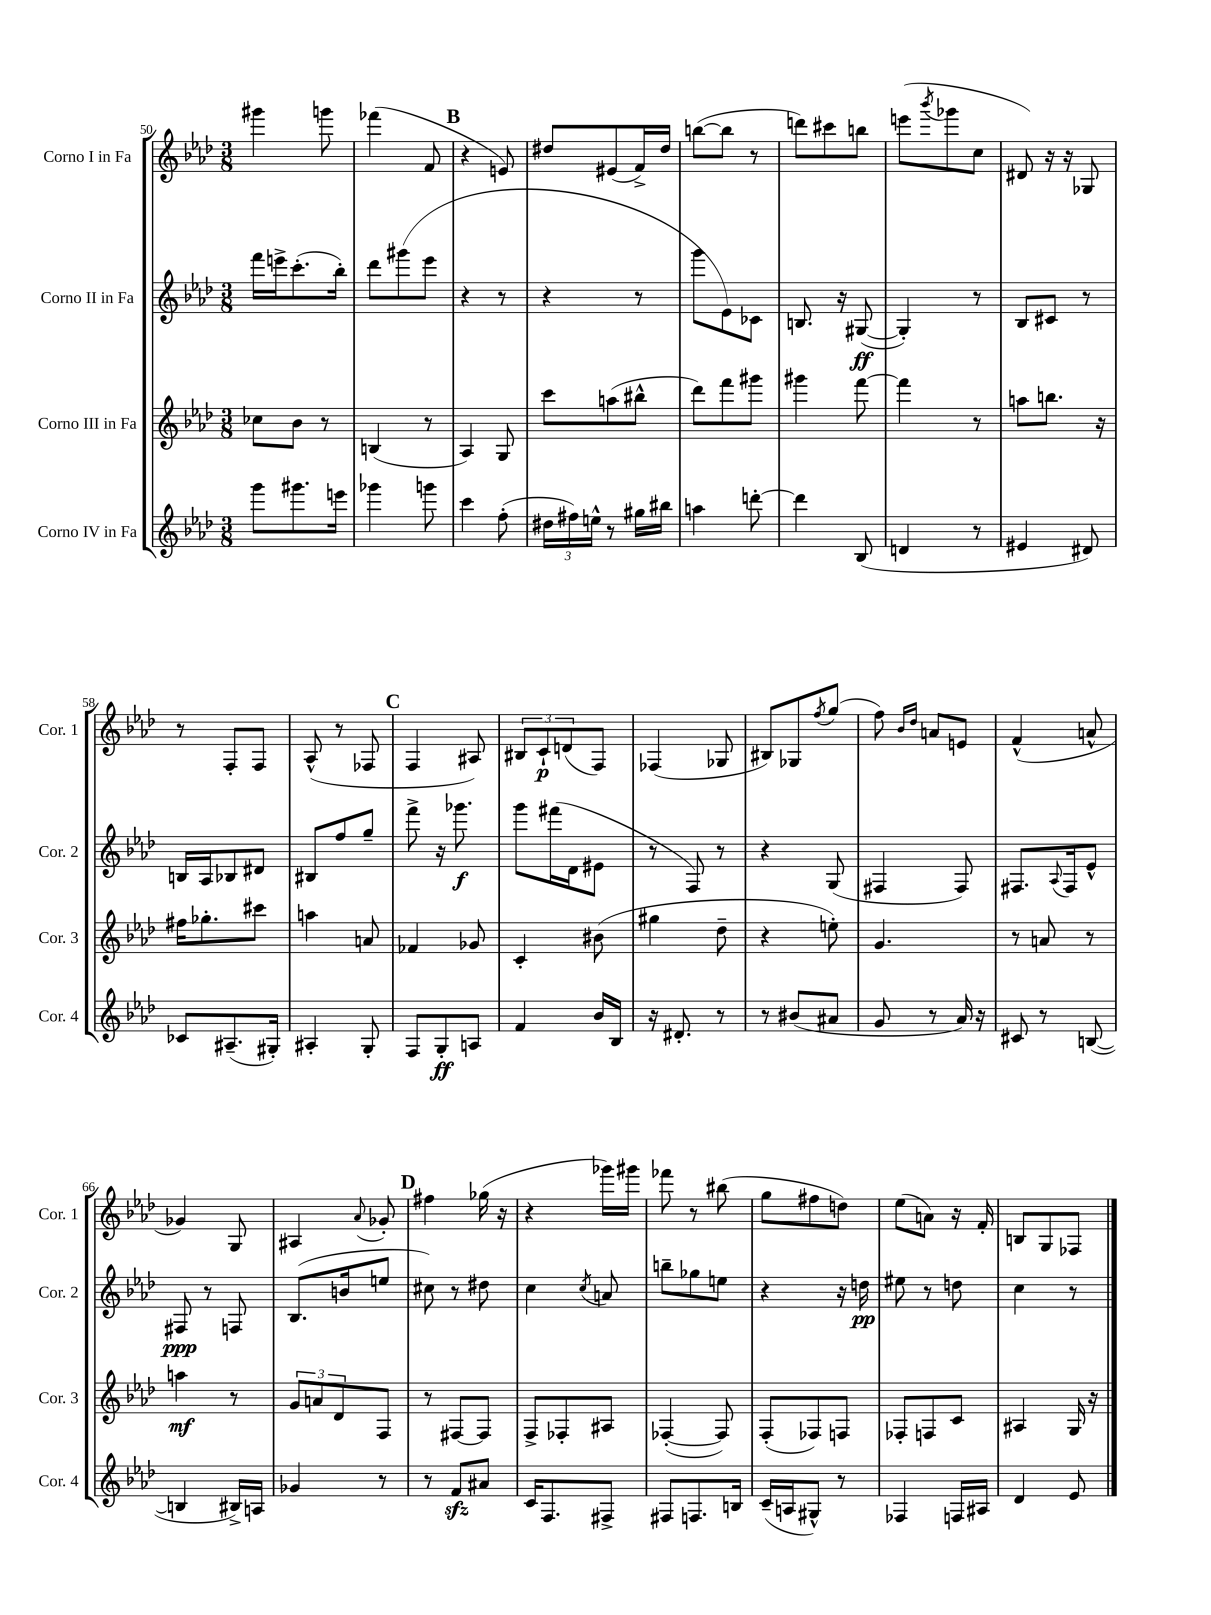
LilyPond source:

<<
\new StaffGroup <<
\new Staff = "s0" \with { instrumentName = "Corno I in Fa" shortInstrumentName = "Cor. 1" } {
    \clef treble \key aes \major \numericTimeSignature \time 3/8
    gis'''4 g'''8 |
    fes'''4( f'8 |
    \mark \markup { \bold "B" } r4 e'8) |
    dis''8 eis'8( f'16->) dis''16 |
    b''8~( b''8 r8 |
    d'''8) cis'''8 b''8 |
    e'''8( \acciaccatura { bes'''8 } ges'''8 c''8 |
    dis'8) r16 r16 ges8 |
    r8 f8-. f8 |
    aes8-^( r8 fes8 |
    \mark \markup { \bold "C" } f4 ais8) |
    \tuplet 3/2 { bis8 c'8-!\p d'8( } f8) |
    fes4( ges8 |
    bis8) ges8 \acciaccatura { f''8 } g''8( |
    f''8) \grace { bes'16 des''16 } a'8 e'8 |
    f'4-^( a'8-^ |
    ges'4) g8 |
    ais4 \appoggiatura { aes'8 } ges'8-. |
    \mark \markup { \bold "D" } fis''4 ges''16( r16 |
    r4 ges'''16) gis'''16 |
    fes'''8 r8 bis''8( |
    g''8 fis''8 d''8) |
    ees''8( a'8) r16 f'16-. |
    b8 g8 fes8 \bar "|." |
}
\new Staff = "s1" \with { instrumentName = "Corno II in Fa" shortInstrumentName = "Cor. 2" } {
    \clef treble \key aes \major \numericTimeSignature \time 3/8
    f'''16 e'''16-> c'''8.-.( bes''16-.) |
    des'''8 gis'''8( ees'''8 |
    \mark \markup { \bold "B" } r4 r8 |
    r4 r8 |
    g'''8 ees'8) ces'8 |
    b8. r16 gis8~\ff( |
    gis4-.) r8 |
    bes8 cis'8 r8 |
    b16 aes16 bes8 dis'8 |
    bis8 f''8 g''8-- |
    \mark \markup { \bold "C" } f'''8-> r16 ges'''8.\f |
    g'''8 fis'''16( des'16 eis'8 |
    r8 f8) r8 |
    r4 g8( |
    fis4 fis8) |
    fis8. \appoggiatura { aes8 } fis16 ees'8-^ |
    fis8\ppp r8 f8 |
    bes8.( b'16 e''8 |
    \mark \markup { \bold "D" } cis''8) r8 dis''8 |
    c''4 \acciaccatura { c''8 } a'8 |
    b''8-- ges''8 e''8 |
    r4 r16 d''16\pp |
    eis''8 r8 d''8 |
    c''4 r8 \bar "|." |
}
\new Staff = "s2" \with { instrumentName = "Corno III in Fa" shortInstrumentName = "Cor. 3" } {
    \clef treble \key aes \major \numericTimeSignature \time 3/8
    ces''8 bes'8 r8 |
    b4( r8 |
    \mark \markup { \bold "B" } aes4) g8 |
    c'''8 a''8( bis''8-^ |
    des'''8) f'''8 gis'''8 |
    gis'''4 f'''8~ |
    f'''4 r8 |
    a''8 b''8. r16 |
    fis''16 ges''8.-. cis'''8 |
    a''4 a'8 |
    \mark \markup { \bold "C" } fes'4 ges'8 |
    c'4-. bis'8( |
    gis''4 des''8-- |
    r4 e''8-.) |
    g'4. |
    r8 a'8 r8 |
    a''4\mf r8 |
    \tuplet 3/2 { g'8 a'8 des'8 } f8 |
    \mark \markup { \bold "D" } r8 fis8~ fis8 |
    f8-> fes8-. ais8 |
    fes4~-.( fes8) |
    f8-.( fes8) f8 |
    fes8-. f8 c'8 |
    ais4 g16 r16 \bar "|." |
}
\new Staff = "s3" \with { instrumentName = "Corno IV in Fa" shortInstrumentName = "Cor. 4" } {
    \clef treble \key aes \major \numericTimeSignature \time 3/8
    g'''8 gis'''8. e'''16 |
    ges'''4 g'''8 |
    \mark \markup { \bold "B" } c'''4 f''8-.( |
    \tuplet 3/2 { dis''16 fis''16) e''16-^ } r8 gis''16 bis''16 |
    a''4 d'''8~-. |
    d'''4 bes8( |
    d'4 r8 |
    eis'4 dis'8) |
    ces'8 ais8.--( gis16-.) |
    ais4-. g8-. |
    \mark \markup { \bold "C" } f8 g8-.\ff a8 |
    f'4 bes'16 bes16 |
    r16 dis'8.-. r8 |
    r8 bis'8( ais'8 |
    g'8 r8 aes'16) r16 |
    cis'8 r8 b8~( |
    b4 bis16->) a16 |
    ges'4 r8 |
    \mark \markup { \bold "D" } r8 f'8\sfz ais'8 |
    c'16 f8. fis8-> |
    fis8 f8. b16 |
    c'16--( a16 gis8-^) r8 |
    fes4 f16 ais16 |
    des'4 ees'8 \bar "|." |
}
>>
>>
\layout { \context { \Score currentBarNumber = #50 } }
